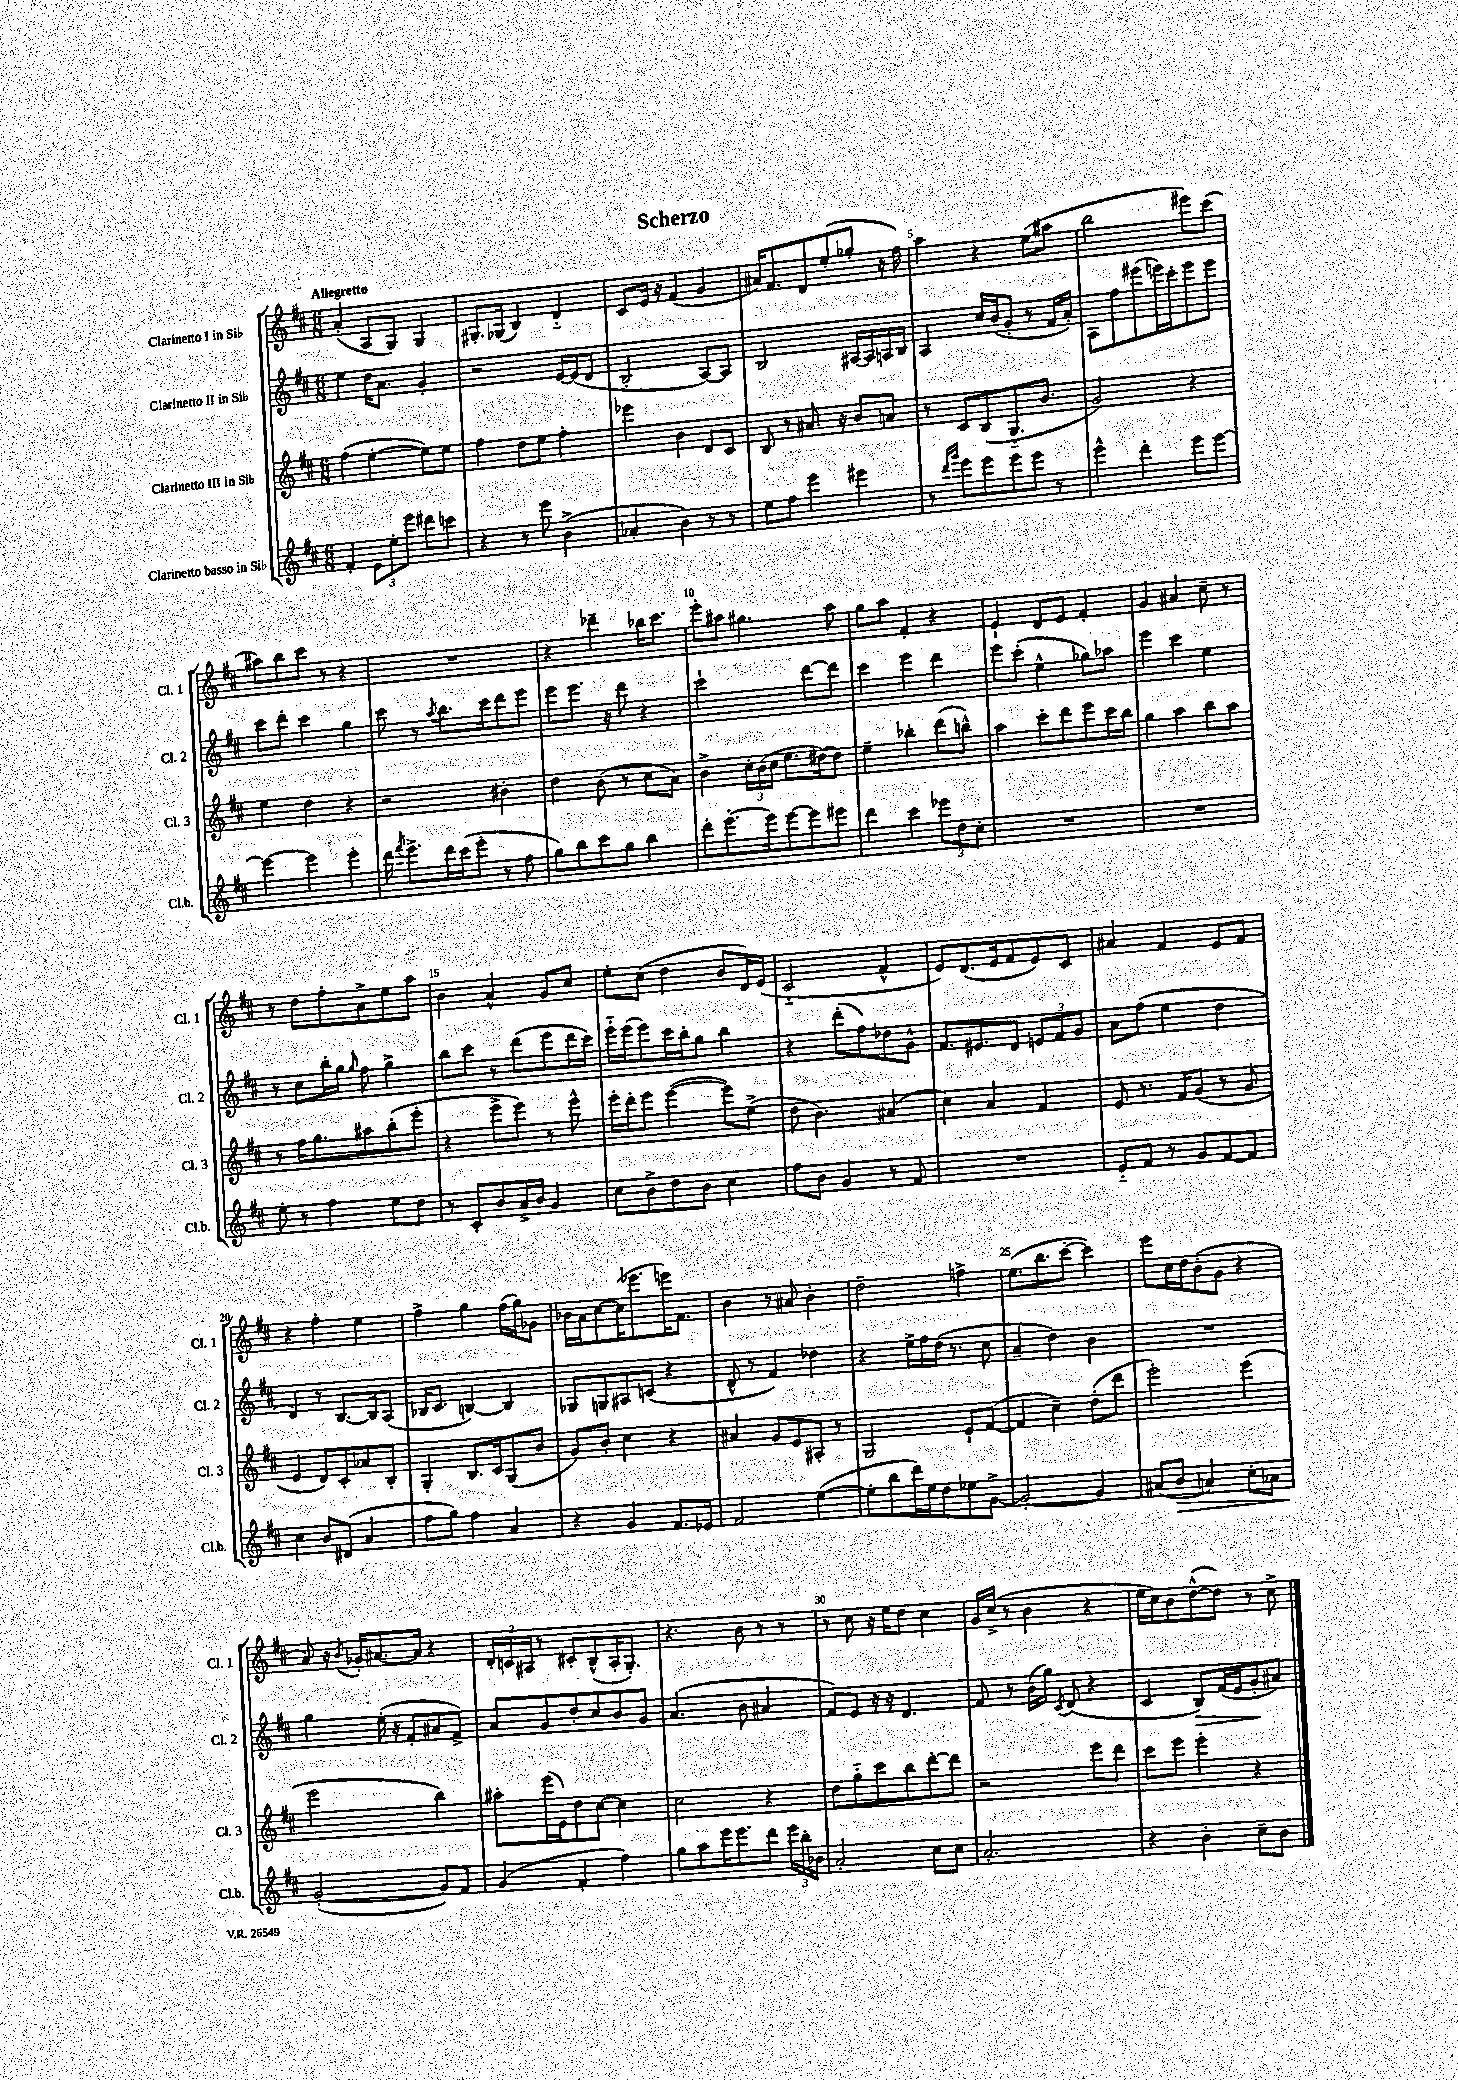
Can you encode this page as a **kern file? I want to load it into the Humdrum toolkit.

**kern	**dynam	**kern	**kern	**dynam	**kern
*part4	*part4	*part3	*part2	*part2	*part1
*staff4	*staff4	*staff3	*staff2	*staff2	*staff1
*I"Clarinetto basso in Si♭	*	*I"Clarinetto III in Si♭	*I"Clarinetto II in Si♭	*	*I"Clarinetto I in Si♭
*I'Cl.b.	*	*I'Cl. 3	*I'Cl. 2	*	*I'Cl. 1
*clefG2	*	*clefG2	*clefG2	*	*clefG2
*k[f#c#]	*	*k[f#c#]	*k[f#c#]	*	*k[f#c#]
*M6/8	*	*M6/8	*M6/8	*	*M6/8
=1	=1	=1	=1	=1	=1
!	!	!	!	!	!LO:TX:a:B:t=Allegretto
4f#'/	.	(4ff#\	4ee\	.	(4a'/
12e\L	.	[4ee'\	16dd\KL	.	8A/L
.	.	.	8.a\J	.	.
12ee'\	.	.	.	.	.
.	.	.	.	.	8G/J)
12eee\J	.	.	.	.	.
8ddd#X\L	.	8ee\L])	4g'/	.	4G/
8cccn\J	.	8ee\J	.	.	.
=2	=2	=2	=2	=2	=2
4r	.	4ff#\	2r	.	8.G#X'/L
.	.	.	.	.	(16G-X/Jk
8r	.	8dd\L	.	.	4B/)
8eee\	.	8ee\J	.	.	.
(4b^\	.	4ff#'\	[16e/LL	.	4d/
.	.	.	(16e/J]	.	.
.	.	.	8d/J	.	.
=3	=3	=3	=3	=3	=3
4a-X'/	.	4eee-X\	2B'/	.	8c#/L
.	.	.	.	.	16e/Jk
.	.	.	.	.	16r
4b\)	.	4b\	.	.	(4f#/
8r	.	8d/L	[8A/L)	.	4g/
8r	.	8c#/J	8A/J]	.	.
=4	=4	=4	=4	=4	=4
8ee\L	.	8B/	2B/	.	16a#X/KL)
.	.	.	.	.	8.f#/
8ff#\J	.	8r	.	.	.
4eee\	.	8.a#X/	.	.	8d/
.	.	.	.	.	(8ee'/
.	.	16r	.	.	.
4eee#X\	.	8b/L	[16A#X/LL	.	8gg-X'/J
.	.	.	16A#/]	.	.
.	.	8an/J	16An/	.	16r
.	.	.	16B/JJ	.	16ff#\)
=5	=5	=5	=5	=5	=5
8r	.	8r	4A/	.	4aa\
16qqddd/LL	.	.	.	.	.
16qqggg/JJ	.	.	.	.	.
8eee\L	.	8c#/L	.	.	.
8eee\	.	(8B/	16cc#/LL	.	4r
.	.	.	(16b/J	.	.
8eee\	.	8.G/	8g'/J	.	.
8eee\J	.	.	8r	.	(8ee\L
.	.	8.b/J	.	.	.
8r	.	.	16f#/LL	.	8aa#X\J
.	.	.	16a'/JJ)	.	.
=6	=6	=6	=6	=6	=6
4eee^^\	.	2g/)	8A\L	.	2bb\
.	.	.	8ff#\	.	.
4ddd'\	.	.	(8eee#X\	.	.
.	.	.	16eeen\L)	.	.
.	.	.	16ccc#'\J	.	.
8eee\L	.	4r	8eee\	.	8eee#X\L)
[8eee\J	.	.	8eee\J	.	(8ccc#\J
!!LO:LB:g=z
=7	=7	=7	=7	=7	=7
4eee\_	.	4ee\	8ccc#\L	.	8aa#X\L)
.	.	.	8ddd'\J	.	8bb\
4eee\]	.	4dd\	4ccc#\	.	8ccc#\J
.	.	.	.	.	8r
4eee'\	.	4r	4gg\	.	4r
=8	=8	=8	=8	=8	=8
16ddd\	.	2r	8ccc#\	.	2.r
8qfff#/	.	.	.	.	.
8.eee^\L	.	.	.	.	.
.	.	.	8r	.	.
.	.	.	8qaa/	.	.
16ddd\L	.	.	8.bb\L	.	.
(16ccc#\J	.	.	.	.	.
8eee'\J	.	.	.	.	.
.	.	.	16ccc#\k	.	.
8r	.	4b#X'\	8ddd\	.	.
8ff#\	.	.	8eee\J	.	.
=9	=9	=9	=9	=9	=9
8gg\L)	.	4dd\	8eee\L	.	4r
8bb\	.	.	8.eee\J	.	.
8ccc#\	.	(8b\	.	.	4ddd-X~\
.	.	.	16r	.	.
8gg\J	.	8r	8ddd\	.	.
4bb\	.	8cc#\L	4r	.	16bb-X\KL
.	.	.	.	.	8.ccc#\J
.	.	8a\J)	.	.	.
=10	=10	=10	=10	=10	=10
8ddd'\L	.	4b^\	2ccc#`\	.	8eee'\L
[8.eee'\	.	.	.	.	8aa#X\J
.	.	24cc#'\LL	.	.	4.gg#X\
.	.	(24b\	.	.	.
16eee\k]	.	.	.	.	.
.	.	24cc#\JJ	.	.	.
[8eee\	.	8.ee\L	.	.	.
8eee\]	.	.	[8ddd\L	.	.
.	.	[16dd#X\k)	.	.	.
8eee#X\J	.	8dd#\J]	8ddd\J]	.	8aa#\
=11	=11	=11	=11	=11	=11
4ddd\	.	4ee~\	4ccc#\	.	8gg\L
.	.	.	.	.	8aa\J
4ccc#\	.	4bb-X'\	4eee\	.	4f#'/
12eee-X\L	.	(8ddd\L	4ddd\	.	4r
12dd\	.	.	.	.	.
.	.	8bbn^^\J)	.	.	.
12cc#'\J	.	.	.	.	.
=12	=12	=12	=12	=12	=12
2.r	.	4aa\	8eee\L	.	4e`/
.	.	.	(8ccc#'\J	.	.
.	.	8ccc#'\L	4ee^^\	.	8d/L
.	.	8ddd\	.	.	8e/J
.	.	8eee\	8gg-X\L)	.	4f#'/
.	.	16ccc#\L	8aa-X\J	.	.
.	.	16bb\JJ	.	.	.
=13	=13	=13	=13	=13	=13
2.r	.	4gg\	4eee\	.	4g/
.	.	4aa\	4ccc#\	.	4a#X/
.	.	8bb\L	4ee\	.	8cc#~\
.	.	8aa\J	.	.	8r
!!LO:LB:g=z
=14	=14	=14	=14	=14	=14
8ee'\	.	8r	8r	.	8r
8r	.	16ff#\KL	8cc#\L	.	8dd\L
.	.	8.gg\	.	.	.
4ff#\	.	.	16bb'\L	.	8ff#'\
.	.	.	16gg\JJ	.	.
.	.	.	16qqgg/	.	.
.	.	8aa#X\	8ff#\	.	8a^\
8ee\L	.	(8bb'\	4gg^\	.	8ee\
8dd\J	.	8eee'\J	.	.	8aa\J
=15	=15	=15	=15	=15	=15
8r	.	4r	8bb\L	.	4b\
8c#'/L	.	.	8ccc#\J	.	.
8b/	.	8eee^\L	8r	.	4a^^/
16a^/L	.	8eee\J)	(8ddd\L	.	.
16b/JJ	.	.	.	.	.
4g/	.	8r	8eee\	.	8g/L
.	.	8eee^^\	16ddd\L	.	8cc#/J
.	.	.	16ccc#\JJ)	.	.
=16	=16	=16	=16	=16	=16
8cc#\L	.	16eee'\LL	16eee\LL	.	8ee'\L
.	.	16ddd'\J	(16eee\J	.	.
8b^\	.	8eee\J	8eee\)	.	(8cc#\J
8dd\	.	([4eee\	16ccc#\L	.	4dd\
.	.	.	16bb'\J	.	.
8b\J	.	.	8gg\J	.	.
4cc#\	.	8eee\L])	4bb\	.	8b/L
.	.	(8ee^\J	.	.	16d/L)
.	.	.	.	.	(16e/JJ
=17	=17	=17	=17	=17	=17
8ff#\L	.	8dd\	4r	.	2c#/
8b\J	.	4.b\)	.	.	.
4g/	.	.	(8ddd'\L	.	.
.	.	.	8ff#\)	.	.
8r	.	(4a#X/	8dd-X\	.	4f#^^/
8f#/	.	.	8g^^\J	.	.
=18	=18	=18	=18	=18	=18
2.r	.	4cc#\)	8.f#/L	.	8e/L)
.	.	.	.	.	(8.d/
.	.	.	8.e#X/	.	.
.	.	4a/	.	.	.
.	.	.	.	.	16e/k
.	.	.	8d/J	.	8f#/
.	.	4f#/	12en/L	.	8e/)
.	.	.	12f#/	.	.
.	.	.	.	.	8c#/J
.	.	.	12g/J	.	.
=19	=19	=19	=19	=19	=19
8e/L	.	8e/	8a\L	.	4a#X/
8f#/J	.	8.r	(8ff#\J	.	.
8r	.	.	4ee\	.	4f#/
.	.	16f#/KL	.	.	.
8g/L	.	(8g/J	.	.	.
[8f#/	.	8r	4dd\	.	8e/L
8f#/J]	.	8g/	.	.	8f#/J
!!LO:LB:g=z
=20	=20	=20	=20	=20	=20
4cc#\	.	4e/	4d/)	.	4r
8b/L	.	8d/L)	8r	.	4ff#'\
(8d#X/J	.	8c#'/	[8.B/L	.	.
4a/	.	8a-X/	.	.	4ee\
.	.	.	16B/k]	.	.
.	.	8B'/J	(8A/J	.	.
=21	=21	=21	=21	=21	=21
8ff#\L	.	4G'/	16B-X/KL	.	4ff#^\
.	.	.	8.c#/J	.	.
8gg\J)	.	.	.	.	.
4ff#\	.	8.B/L	[4Bn/)	.	4gg\
.	.	16c#/k	.	.	.
4a/	.	(8G/	4B/]	.	(16ff#\LL
.	.	.	.	.	16gg\J)
.	.	8b/J	.	.	8g-X\J
=22	=22	=22	=22	=22	=22
4r	.	8g/L)	8G-X/L	.	16b-X\LL
.	.	.	.	.	16a\J
.	.	8b'/J	8Gn/	.	[8cc#\
4g/	.	4cc#\	8A#X/	.	(16cc#\K]
.	.	.	.	.	8.eee-X\
.	.	.	(8cn/J	.	.
8.f#/L	.	4r	4r	.	16eeen\K)
.	.	.	.	.	8.f#\J
16e-X/Jk	.	.	.	.	.
=23	=23	=23	=23	=23	=23
2f#/	.	4a#X/	8d^^/	.	4b\
.	.	.	8r	.	.
.	.	8g/L	4f#/)	.	8r
.	.	8e/	.	.	8a#X/
([4ee\	.	8A#X'/J	4dd-X\	.	4b'\
.	.	8r	.	.	.
=24	=24	=24	=24	=24	=24
8ee'\L]	.	2G/	4r	.	2dd~\
8bb\	.	.	.	.	.
16ddd\L)	.	.	16ee^\LL	.	.
16ee\J	.	.	16ff#\	.	.
8dd\	.	.	(16dd\JJ	.	.
.	.	.	8.r	.	.
8ee-X\	.	8e`/L	.	.	4ffn^\
[8g^\J	.	([8f#/J	8cc#\	.	.
=25	=25	=25	=25	=25	=25
2g'/_	.	4f#/]	4a~/	.	(8.ee\L
.	.	.	.	.	8.bb\
.	.	4cc#~\)	4dd\)	.	.
.	.	.	.	.	[8ccc#'\J
4g/]	.	(8dd'\L	4b\	.	4ccc#\])
.	.	8ddd\J	.	.	.
=26	=26	=26	=26	=26	=26
(8a#X/L	.	2eee'\)	2.r	.	8eee\L
!	!LO:HP:b	!	!	!	!
8b/J	>	.	.	.	16cc#\L
.	.	.	.	.	16dd\J
4an/)	.	.	.	.	(8b'\
.	.	.	.	.	8g\J
8cc#'\L	.	(4eee\	.	.	4r
8a-X\J	.	.	.	.	.
!!LO:LB:g=z
=27	=27	=27	=27	=27	=27
([2g'/	.	2eee\	4gg\	.	8a/)
.	.	.	.	.	16r
.	.	.	.	.	8qb/
.	.	.	.	.	16g-X'/KL
.	.	.	(16ee'\	.	[8.a#X/
.	.	.	16r	.	.
.	.	.	8f#'/L	.	.
.	.	.	.	.	16a#/Jk]
8g/L])	]	4bb\)	8a#X/	.	4r
8f#/J	.	.	8f#^/J)	.	.
=28	=28	=28	=28	=28	=28
(4g/	.	8aa#X'\L	8a/L	.	24d'/LL
.	.	.	.	.	24cn/
.	.	.	.	.	24A#X/JJ
.	.	(16eee\L	8g/	.	8r
.	.	16e\J)	.	.	.
4f#'/	.	8dd\	8dd'/	.	8c#X'/L
.	.	[8cc#\J	8cc#/	.	(8B^^/
4ff#\)	.	4cc#\]	8b/	.	16A#'/K
.	.	.	.	.	8.G'/J)
.	.	.	8g/J	.	.
=29	=29	=29	=29	=29	=29
8gg\L	.	2cc#\	(4.a/	.	4.r
8aa\	.	.	.	.	.
16eee\K	.	.	.	.	.
8.eee\	.	.	.	.	.
.	.	.	8b\	.	8b\
8ddd\J	.	4r	4a#X/	.	8r
24eee\LL	.	.	.	.	8r
24bb'\	.	.	.	.	.
24b-X\JJ	.	.	.	.	.
=30	=30	=30	=30	=30	=30
2a'/	.	8dd\L	8f#/L)	.	8r
.	.	8gg\	8e/J	.	8cc#\
.	.	8ccc#\	16r	.	16r
.	.	.	16r	.	16ee\KL
.	.	8bb\	4.d/	.	8dd\J
8cc#\L	.	[8ddd'\	.	.	4cc#\
8cc#\J	.	8ddd\J]	.	.	.
=31	=31	=31	=31	=31	=31
2.a'/	.	2r	8f#/	.	16g/LL
.	.	.	.	.	(16cc#^/JJ
.	.	.	8r	.	8r
.	.	.	(16b\LL	.	4b\
.	.	.	16gg\JJ)	.	.
.	.	.	8qc#/	.	.
.	.	.	(8d/	.	.
.	.	8eee\L	4r	.	4r
.	.	8ddd\J	.	.	.
=32	=32	=32	=32	=32	=32
4r	.	8ccc#\L	4c#/	.	16ee\LL
.	.	.	.	.	16cc#\J)
.	.	8eee\J	.	.	8b\
!	!	!	!	!LO:HP:b	!
4b'\	.	4eee'\	8B/L)	>	([8dd^^\
.	.	.	(16f#/L	.	8dd\J])
.	.	.	16e/J	.	.
8cc#~\L	.	4r	8g'/	.	8r
8b\J	.	.	8a#X/J)	]	8cc#^\
==	==	==	==	==	==
*-	*-	*-	*-	*-	*-
